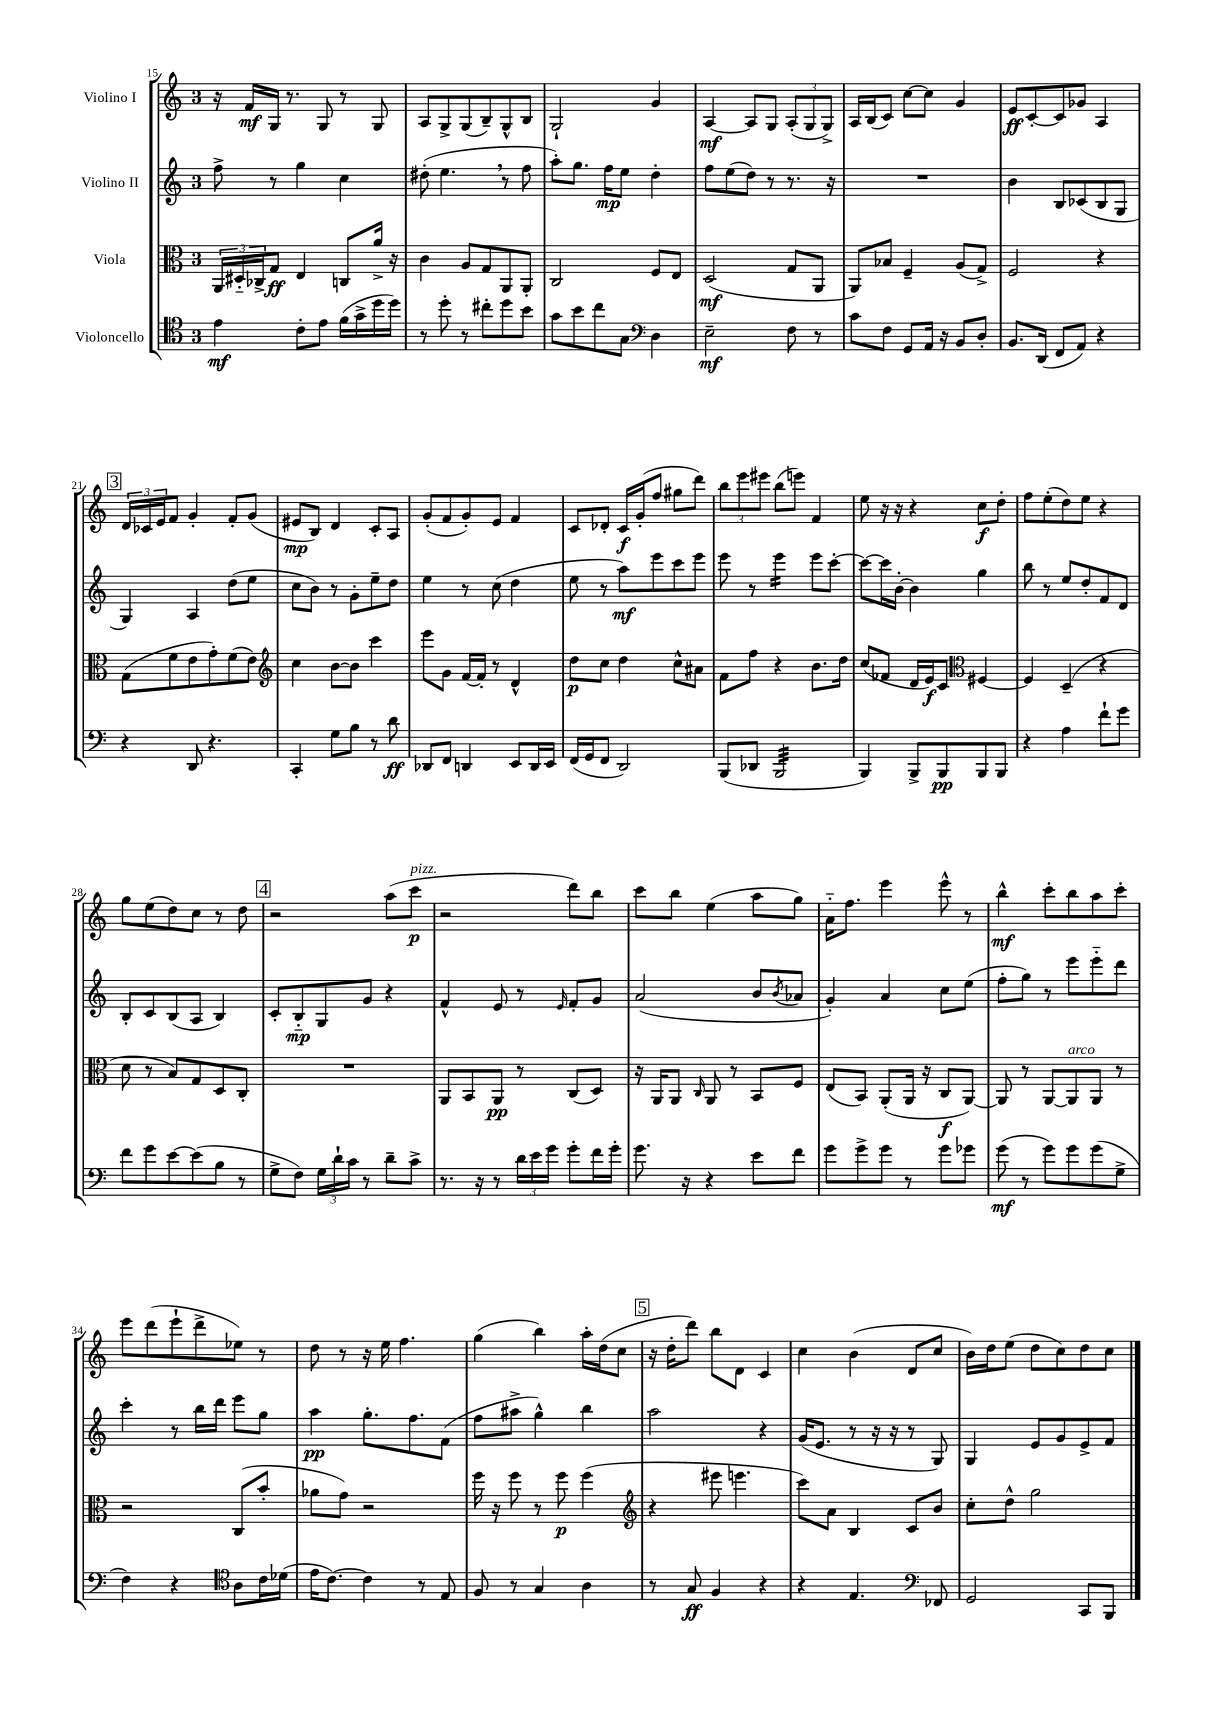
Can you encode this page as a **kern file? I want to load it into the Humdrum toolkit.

**kern	**dynam	**kern	**dynam	**kern	**dynam	**kern	**dynam
*part4	*part4	*part3	*part3	*part2	*part2	*part1	*part1
*staff4	*staff4	*staff3	*staff3	*staff2	*staff2	*staff1	*staff1
*I"Violoncello	*	*I"Viola	*	*I"Violino II	*	*I"Violino I	*
*clefC4	*	*clefC3	*	*clefG2	*	*clefG2	*
*k[]	*	*k[]	*	*k[]	*	*k[]	*
*M3/4	*	*M3/4	*	*M3/4	*	*M3/4	*
=15	=15	=15	=15	=15	=15	=15	=15
4e\	mf	24AA/LL	.	8ff^\	.	16r	.
.	.	24D#X/	.	.	.	.	.
.	.	.	.	.	.	16f/LL	mf
.	.	24C-X^/J	.	.	.	.	.
.	.	8G/J	ff	8r	.	16G/JJ	.
.	.	.	.	.	.	8.r	.
8c'\L	.	4E/	.	4gg\	.	.	.
8e\J	.	.	.	.	.	8G/	.
(16f\LL	.	8Cn/L	.	4cc\	.	8r	.
16g^\	.	.	.	.	.	.	.
16dd\	.	16a^/Jk	.	.	.	8G/	.
16dd\JJ)	.	16r	.	.	.	.	.
=16	=16	=16	=16	=16	=16	=16	=16
8r	.	4c\	.	(8dd#X'\	.	8A/L	.
8dd'\	.	.	.	4.ee,\	.	8G^/	.
8r	.	8A/L	.	.	.	(8G/	.
8cc#X'\L	.	8G/	.	.	.	8B~/)	.
8dd\	.	8AA/	.	8r	.	8G^^/	.
8b\J	.	8AA'/J	.	8ff\	.	8B/J	.
=17	=17	=17	=17	=17	=17	=17	=17
8g\L	.	2C/	.	8aa'\L)	.	2G`/	.
8b\	.	.	.	8.gg\J	.	.	.
8cc\	.	.	.	.	.	.	.
.	.	.	.	16ff\KL	mp	.	.
8G\J	.	.	.	8ee\J	.	.	.
*clefF4	*	*	*	*	*	*	*
4D\	.	8F/L	.	4dd'\	.	4g/	.
.	.	8E/J	.	.	.	.	.
=18	=18	=18	=18	=18	=18	=18	=18
2E~\	mf	(2D/	mf	8ff\L	.	[4A/	mf
.	.	.	.	(8ee\	.	.	.
.	.	.	.	8dd\J)	.	8A/L]	.
.	.	.	.	8r	.	8G/J	.
8F\	.	8G/L	.	8.r	.	(12A'/L	.
.	.	.	.	.	.	12G/	.
8r	.	8AA/J	.	.	.	.	.
.	.	.	.	.	.	12G^/J)	.
.	.	.	.	16r	.	.	.
=19	=19	=19	=19	=19	=19	=19	=19
8c\L	.	8AA/L)	.	2.r	.	16A/LL	.
.	.	.	.	.	.	(16B/J	.
8F\J	.	8B-X/J	.	.	.	8c/J)	.
8GG/L	.	4F~/	.	.	.	[8cc\L	.
16AA/Jk	.	.	.	.	.	8cc\J]	.
16r	.	.	.	.	.	.	.
8BB/L	.	(8A/L	.	.	.	4g/	.
8D'/J	.	8G^/J)	.	.	.	.	.
=20	=20	=20	=20	=20	=20	=20	=20
8.BB/L	.	2F/	.	4b\	.	8e/L	ff
.	.	.	.	.	.	[8c'/	.
(16DD/Jk	.	.	.	.	.	.	.
8FF/L	.	.	.	8B/L	.	8c/]	.
8AA/J)	.	.	.	(8c-X/	.	8g-X/J	.
4r	.	4r	.	8B/	.	4A/	.
.	.	.	.	8G/J	.	.	.
!!LO:LB:g=z
!!LO:REH:place=s1:t=3
=21	=21	=21	=21	=21	=21	=21	=21
4r	.	(8G\L	.	4G/)	.	24d/LL	.
.	.	.	.	.	.	24c-X/	.
.	.	.	.	.	.	24e/J	.
.	.	8f\	.	.	.	8f/J	.
8DD/	.	8e\	.	4A/	.	4g'/	.
4.r	.	8g'\)	.	.	.	.	.
.	.	(8f\	.	(8dd\L	.	8f'/L	.
.	.	8e\J)	.	8ee\J	.	(8g/J	.
=22	=22	=22	=22	=22	=22	=22	=22
*	*	*clefG2	*	*	*	*	*
4CC'/	.	4cc\	.	8cc\L	.	8e#X/L	mp
.	.	.	.	8b\J)	.	8B/J)	.
8G\L	.	[8b\L	.	8r	.	4d/	.
8B\J	.	8b\J]	.	8g'\L	.	.	.
8r	.	4ccc\	.	8ee~\	.	8c'/L	.
8d\	ff	.	.	8dd\J	.	8A/J	.
=23	=23	=23	=23	=23	=23	=23	=23
8DD-X/L	.	8eee\L	.	4ee\	.	(8g'/L	.
8FF/J	.	8g\J	.	.	.	8f/	.
4DDn/	.	[16f/LL	.	8r	.	8g'/)	.
.	.	16f'/JJ]	.	.	.	.	.
.	.	8r	.	(8cc\	.	8e/J	.
8EE/L	.	4d^^/	.	4dd\	.	4f/	.
16DD/L	.	.	.	.	.	.	.
16EE/JJ	.	.	.	.	.	.	.
=24	=24	=24	=24	=24	=24	=24	=24
(16FF/LL	.	8dd\L	p	8ee\	.	8c/L	.
16GG/J	.	.	.	.	.	.	.
8FF/J	.	8cc\J	.	8r	.	8d-X'/J	.
2DD/)	.	4dd\	.	8aa\L)	mf	16c/LL	f
.	.	.	.	.	.	(16g'/J	.
.	.	.	.	8eee\	.	8ff/J	.
.	.	8cc^^\L	.	8ccc\	.	8gg#X\L	.
.	.	8a#X\J	.	8eee\J	.	8ddd\J)	.
=25	=25	=25	=25	=25	=25	=25	=25
(8BBB/L	.	8f\L	.	8eee\	.	12bb\L	.
.	.	.	.	.	.	12eee\	.
8DD-X/J	.	8ff\J	.	8r	.	.	.
.	.	.	.	.	.	12eee#X\J	.
*tremolo	*	*	*	*	*	*	*
*	*	*	*	*tremolo	*	*	*
32BBB/LLL	.	4r	.	16eee\LL	.	(8bb\L	.
32BBB/	.	.	.	.	.	.	.
32BBB/	.	.	.	16eee\	.	.	.
32BBB/	.	.	.	.	.	.	.
32BBB/	.	.	.	16eee\	.	8eeen\J)	.
32BBB/	.	.	.	.	.	.	.
32BBB/	.	.	.	16eee\JJ	.	.	.
*	*	*	*	*Xtremolo	*	*	*
32BBB/	.	.	.	.	.	.	.
32BBB/	.	8.b\L	.	8eee\L	.	4f/	.
32BBB/	.	.	.	.	.	.	.
32BBB/	.	.	.	.	.	.	.
32BBB/	.	.	.	.	.	.	.
32BBB/	.	.	.	[8ccc'\J	.	.	.
32BBB/	.	.	.	.	.	.	.
32BBB/	.	16dd\Jk	.	.	.	.	.
32BBB/JJJ	.	.	.	.	.	.	.
*Xtremolo	*	*	*	*	*	*	*
=26	=26	=26	=26	=26	=26	=26	=26
4BBB/)	.	(8cc/L	.	8ccc\L_	.	8ee\	.
.	.	8f-X/J	.	16ccc\L]	.	16r	.
.	.	.	.	[16b'\JJ	.	16r	.
8BBB^/L	.	16d/LL	.	4b\]	.	4r	.
.	.	16e/J)	f	.	.	.	.
8BBB/	pp	8c/J	.	.	.	.	.
*	*	*clefC3	*	*	*	*	*
8BBB/	.	[4F#X/	.	4gg\	.	8cc\L	f
8BBB/J	.	.	.	.	.	8dd'\J	.
=27	=27	=27	=27	=27	=27	=27	=27
4r	.	4F#/]	.	8bb\	.	8ff\L	.
.	.	.	.	8r	.	(8ee'\	.
4A\	.	(4D~/	.	8ee/L	.	8dd\)	.
.	.	.	.	8dd'/	.	8ee\J	.
8f`\L	.	4r	.	8f/	.	4r	.
8g\J	.	.	.	8d/J	.	.	.
!!LO:LB:g=z
=28	=28	=28	=28	=28	=28	=28	=28
8f\L	.	8d\	.	8B'/L	.	8gg\L	.
8g\	.	8r	.	8c/	.	(8ee\	.
[8e\	.	8B/L)	.	(8B/	.	8dd\)	.
(8e\]	.	8G/	.	8A/J	.	8cc\J	.
8B\J	.	8D/	.	4B/)	.	8r	.
8r	.	8C'/J	.	.	.	8dd\	.
!!LO:REH:place=s1:t=4
=29	=29	=29	=29	=29	=29	=29	=29
8G^\L	.	2.r	.	8c'/L	.	2r	.
8F\J)	.	.	.	8B/	mp	.	.
24G\LL	.	.	.	8G/	.	.	.
24d`\	.	.	.	.	.	.	.
24c\JJ	.	.	.	.	.	.	.
8r	.	.	.	8g/J	.	.	.
8d~\L	.	.	.	4r	.	(8aa\L	.
!	!	!	!	!	!	!LO:TX:a:i:t=pizz.	!
8c^\J	.	.	.	.	.	8ccc\J	p
=30	=30	=30	=30	=30	=30	=30	=30
8.r	.	8AA/L	.	4f^^/	.	2r	.
.	.	8BB/	.	.	.	.	.
16r	.	.	.	.	.	.	.
8r	.	8AA/J	pp	8e/	.	.	.
24d\LL	.	8r	.	8r	.	.	.
24e\	.	.	.	.	.	.	.
24g\JJ	.	.	.	.	.	.	.
.	.	.	.	16qqe/	.	.	.
8g'\L	.	(8C/L	.	8f'/L	.	8ddd\L)	.
16f\L	.	8D/J)	.	8g/J	.	8bb\J	.
16g'\JJ	.	.	.	.	.	.	.
=31	=31	=31	=31	=31	=31	=31	=31
8.g\	.	16r	.	(2a/	.	8ccc\L	.
.	.	16AA/KL	.	.	.	.	.
.	.	8AA/J	.	.	.	8bb\J	.
16r	.	.	.	.	.	.	.
.	.	16qqC/	.	.	.	.	.
4r	.	8AA/	.	.	.	(4ee\	.
.	.	8r	.	.	.	.	.
8e\L	.	8BB/L	.	8b/L	.	8aa\L	.
.	.	.	.	8qb/	.	.	.
8f\J	.	8F/J	.	8a-X/J	.	8gg\J)	.
=32	=32	=32	=32	=32	=32	=32	=32
8g\L	.	(8E/L	.	4g'/)	.	16a\KL	.
.	.	.	.	.	.	8.ff\J	.
8g^\	.	8BB/J)	.	.	.	.	.
8g\J	.	(8AA'/L	.	4a/	.	4eee\	.
8r	.	16AA/Jk	.	.	.	.	.
.	.	16r	.	.	.	.	.
8g\L	.	8C/L	f	8cc\L	.	8eee^^\	.
8g-X\J	.	[8AA/J)	.	(8ee\J	.	8r	.
=33	=33	=33	=33	=33	=33	=33	=33
(8g\	mf	8AA/]	.	8ff'\L	.	4bb^^\	mf
8r	.	8r	.	8gg\J)	.	.	.
8g\L)	.	[8AA/L	.	8r	.	8ccc'\L	.
!	!	!LO:TX:a:i:t=arco	!	!	!	!	!
8g\	.	8AA/]	.	8eee\L	.	8bb\	.
(8g\	.	8AA/J	.	8eee\	.	8aa\	.
8G^\J	.	8r	.	8ddd\J	.	8ccc'\J	.
!!LO:LB:g=z
=34	=34	=34	=34	=34	=34	=34	=34
4F\)	.	2r	.	4ccc'\	.	8eee\L	.
.	.	.	.	.	.	(8ddd\	.
4r	.	.	.	8r	.	8eee`\	.
.	.	.	.	16bb\LL	.	8ddd^\	.
.	.	.	.	16ddd\JJ	.	.	.
*clefC4	*	*	*	*	*	*	*
8A\L	.	(8C/L	.	8eee\L	.	8ee-X\J)	.
16c\L	.	8b'/J	.	8gg\J	.	8r	.
(16d-X\JJ	.	.	.	.	.	.	.
=35	=35	=35	=35	=35	=35	=35	=35
16e\KL	.	8a-X\L	.	4aa\	pp	8dd\	.
[8.c\J)	.	.	.	.	.	.	.
.	.	8g\J)	.	.	.	8r	.
4c\]	.	2r	.	8.gg'\L	.	16r	.
.	.	.	.	.	.	16ee\	.
.	.	.	.	.	.	4.ff\	.
.	.	.	.	8.ff\	.	.	.
8r	.	.	.	.	.	.	.
8E/	.	.	.	(8f\J	.	.	.
=36	=36	=36	=36	=36	=36	=36	=36
8F/	.	16ff\	.	8ff\L	.	(4gg\	.
.	.	16r	.	.	.	.	.
8r	.	8ff\	.	8aa#X^\J	.	.	.
4G/	.	8r	.	4gg^^\)	.	4bb\)	.
.	.	8ff\	p	.	.	.	.
4A\	.	(4ff\	.	4bb\	.	16aa'\LL	.
.	.	.	.	.	.	(16dd\J	.
.	.	.	.	.	.	8cc\J	.
!!LO:REH:place=s1:t=5
=37	=37	=37	=37	=37	=37	=37	=37
*	*	*clefG2	*	*	*	*	*
8r	.	4r	.	2aa\	.	16r	.
.	.	.	.	.	.	16dd'\KL	.
8G/	ff	.	.	.	.	8ddd\J)	.
4F/	.	8eee#X\	.	.	.	8bb\L	.
.	.	4.eeen\	.	.	.	8d\J	.
4r	.	.	.	4r	.	4c/	.
=38	=38	=38	=38	=38	=38	=38	=38
4r	.	8ccc\L)	.	(16g/KL	.	4cc\	.
.	.	.	.	8.e/J	.	.	.
.	.	8a\J	.	.	.	.	.
4.E/	.	4B/	.	8r	.	(4b\	.
.	.	.	.	16r	.	.	.
.	.	.	.	16r	.	.	.
.	.	8c/L	.	8r	.	8d/L	.
*clefF4	*	*	*	*	*	*	*
8FF-X/	.	8b/J	.	8G/)	.	8cc/J	.
=39	=39	=39	=39	=39	=39	=39	=39
2GG/	.	8cc'\L	.	4G/	.	16b\LL)	.
.	.	.	.	.	.	16dd\J	.
.	.	8dd^^\J	.	.	.	(8ee\J	.
.	.	2gg\	.	8e/L	.	8dd\L	.
.	.	.	.	8g/	.	8cc\)	.
8CC/L	.	.	.	8e^/	.	8dd\	.
8BBB/J	.	.	.	8f/J	.	8cc\J	.
==	==	==	==	==	==	==	==
*-	*-	*-	*-	*-	*-	*-	*-
